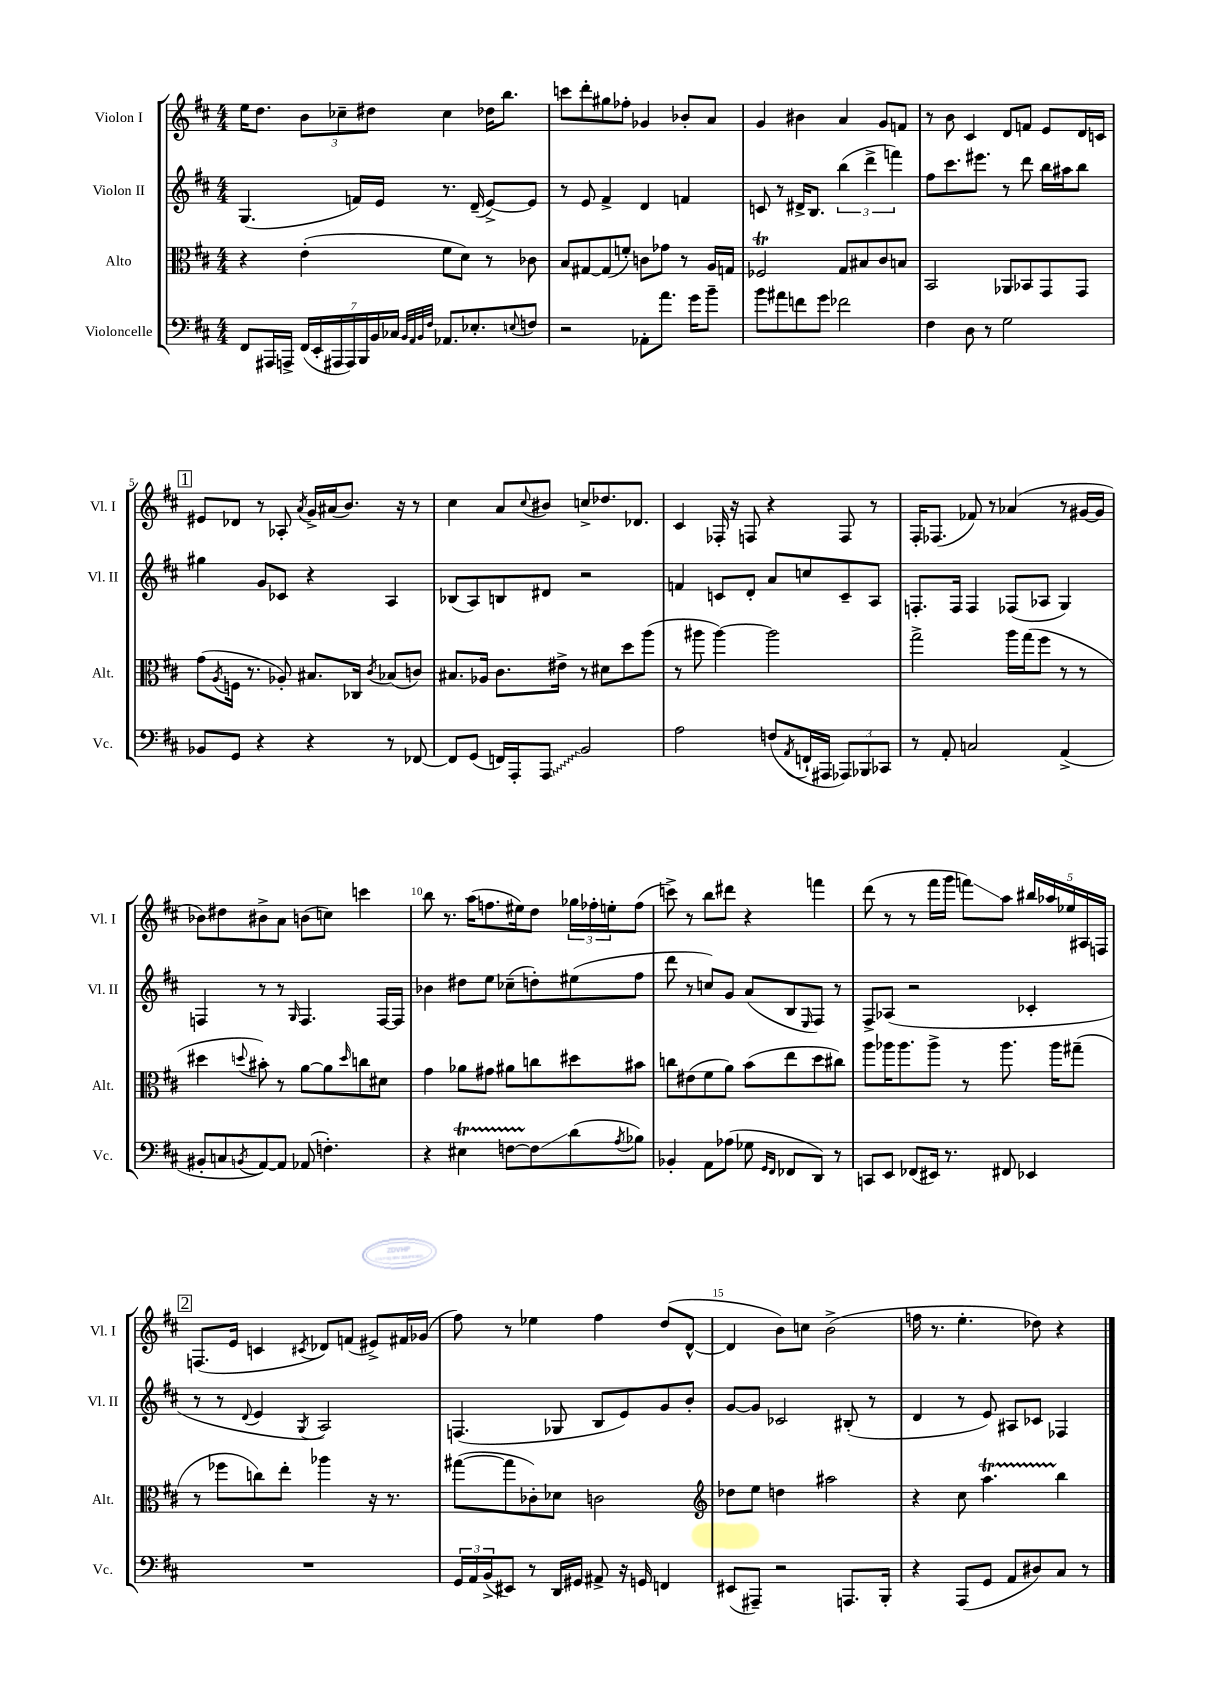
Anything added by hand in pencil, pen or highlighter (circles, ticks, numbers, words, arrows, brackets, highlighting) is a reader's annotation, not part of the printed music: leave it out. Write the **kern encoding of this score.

**kern	**kern	**kern	**kern
*staff4	*staff3	*staff2	*staff1
*clefF4	*clefC3	*clefG2	*clefG2
*k[f#c#]	*k[f#c#]	*k[f#c#]	*k[f#c#]
*M4/4	*M4/4	*M4/4	*M4/4
8FF#	4r	(4.G	16ee
.	.	.	8.dd
16AAA#	.	.	.
16AAA^	.	.	.
(28FF#	(4e'	.	12b
28EE'	.	.	.
28AAA#	.	.	.
.	.	.	12cc-~
28AAA#)	.	.	.
.	.	16f)	.
28BBB	.	.	.
.	.	.	12dd#
28BB	.	.	.
.	.	16e	.
28C-	.	.	.
32qqBB	.	.	.
32qqAA	.	.	.
32qqBB	.	.	.
32qqF#	.	.	.
8.AA-	8f#	8.r	4cc-
.	8d)	.	.
8.E-'	.	(16d~	.
.	8r	[8e^)	16dd-
.	.	.	8.bb
8qqE	.	.	.
8F	8c-	8e]	.
=	=	=	=
2r	8B	8r	8ccc
.	[8G#	8e	8ddd'
.	(8G#]	4f#^	8gg#
.	8f')	.	8ff-'
8AA-'	8c	4d	4g-
8.a	8g-	.	.
.	8r	4f	8b-'
16g	.	.	.
8b~	16A	.	8a
.	16G	.	.
=	=	=	=
8b	2F-	8c	4g
8a#	.	8r	.
8f	.	16d#^	4b#
.	.	8.B	.
8g	.	.	.
2f-	8G	(6bb	4a
.	8B#	.	.
.	.	6ddd^	.
.	8c#	.	8g
.	.	6fff)	.
.	8B	.	8f
=	=	=	=
4F#	2BB	8ff#	8r
.	.	8.ccc#	8b
8D	.	.	4c#
.	.	8.eee#	.
8r	.	.	.
2G	8AA-	8r	8d
.	8BB-	8ddd	8f
.	8GG	16bb	8e
.	.	16aa#	.
.	8GG	8bb	16d
.	.	.	16c
=	=	=	=
8BB-	(8g	4gg#	8e#
.	8qA	.	.
8GG	16F	.	8d-
.	8.r	.	.
4r	.	8g	8r
.	8A-')	8c-	8A-'
.	.	.	8qa
4r	8.B#	4r	16g^
.	.	.	(16a#
.	.	.	8.b)
.	16C-	.	.
.	8qc#	.	.
8r	(8B-	4A	.
.	.	.	16r
[8FF-	8c)	.	8r
=	=	=	=
8FF-]	8.B#	(8B-	4cc#
(8GG	.	8A)	.
.	16A-	.	.
16FF)	8.c#	8B	8a
16AAA'	.	.	.
.	.	.	8qqcc#
8AAA	.	8d#	8b#
.	16e#^	.	.
2BB	8r	2r	8cc^
.	8d#	.	8.dd-
.	8dd	.	.
.	.	.	8.d-
.	(8aa	.	.
=	=	=	=
2A	8r	4f	4c#
.	8aa#	.	.
.	[4aa#)	8c	16F-'
.	.	.	16r
.	.	8d'	8F
(8F	2aa#]	8a	4r
8qAA	.	.	.
16FF`	.	8cc	.
16AAA#	.	.	.
12AAA-)	.	8c~	8F
12BBB-	.	.	.
.	.	8A	8r
12CC-	.	.	.
=	=	=	=
8r	2gg^	8.F'	16F#'
.	.	.	(8.F-
8AA'	.	.	.
.	.	16F	.
2C	.	4F	8f-)
.	.	.	8r
.	16aa	(8F-	(4a-
.	(16gg	.	.
.	8ff#	8A-	.
(4AA^	8r	4G)	8r
.	8r	.	[16g#
.	.	.	16g#]
=	=	=	=
8BB#'	4dd#	4F	8b-)
8C	.	.	8dd#
8qBB	8qqdd	.	.
[8AA)	8b#')	8r	8b#^
8AA]	8r	8r	8a
.	.	16qqG	.
(8AA-	[8a	4.F	(8b
4.F')	8a]	.	8cc)
.	16qqdd	.	.
.	8cc	.	4ccc
.	8d#	[16F	.
.	.	16F]	.
=	=	=	=
4r	4g	4b-	8bb
.	.	.	8.r
4E#	8a-	8dd#	.
.	.	.	(16aa
.	8g#	8ee	8.ff
[8F	8a#	(8cc-~	.
.	.	.	16ee#)
8F]	8cc	8dd')	8dd
(8d	8dd#	(8ee#	24gg-
.	.	.	24ff-'
.	.	.	24ee'
8qA	.	.	.
8B-)	8b#	8ff#	(8ff-
=	=	=	=
4BB-'	8cc	8ddd	8ccc^)
.	(8e#	8r	8r
8AA	8f#	8cc)	8bb
(8A-	8a)	8g	8ddd#
8G-	(8b	(8a	4r
16qqGG	.	.	.
16qqFF#	.	.	.
8FF-	8ee	8B	.
.	.	16qqE	.
8DD)	8dd	8F#)	4fff
8r	8cc#)	8r	.
=	=	=	=
8CC	8aa	8F#^	(8ddd
8EE	16aa-	(8A-	8r
.	8.aa-	.	.
(8FF-	.	2r	8r
16EE#)	8aa-^	.	16fff#
8.r	.	.	16ggg
.	8r	.	8fff)
8FF#	8.aa-	.	8aa
4EE-	.	4c-'	20bb#
.	.	.	20aa-
.	16aa-	.	.
.	.	.	20ee-
.	(8gg#~	.	.
.	.	.	20A#
.	.	.	20F
=	=	=	=
1r	8r	8r	(8.F
.	8ff-	8r	.
.	.	.	16e
.	.	8qqd	.
.	8cc)	4e	4c
.	8ee'	.	.
.	.	8qG	8qc#
.	4aa-	2A)	8d-)
.	.	.	(8f
.	16r	.	8e#^)
.	8.r	.	.
.	.	.	16f#
.	.	.	(16g-
=	=	=	=
24GG	([8gg#	(4.F	8ff#)
24AA	.	.	.
(24BB^	.	.	.
8EE#)	8gg#]	.	8r
8r	8c-')	.	4ee-
16DD	8d-	8G-	.
16GG#	.	.	.
8AA#^	2c	8B	4ff#
16r	.	8e)	.
16GG	.	.	.
4FF	.	8g	(8dd
.	.	8b'	[8d^^
=	=	=	=
*	*clefG2	*	*
(8EE#	8dd-	[8g	4d]
8AAA#~)	8ee	8g]	.
2r	4dd	2c-	8b)
.	.	.	8cc
.	2aa#	.	(2b^
8.AAA	.	(8B#'	.
.	.	8r	.
16BBB'	.	.	.
=	=	=	=
4r	4r	4d	16ff
.	.	.	8.r
(8AAA	8cc#	8r	4.ee'
8GG	4.aa	8e)	.
8AA	.	8A#	.
8D#)	.	8c-	8dd-)
8C#	4bb	4F-	4r
8r	.	.	.
==	==	==	==
*-	*-	*-	*-
